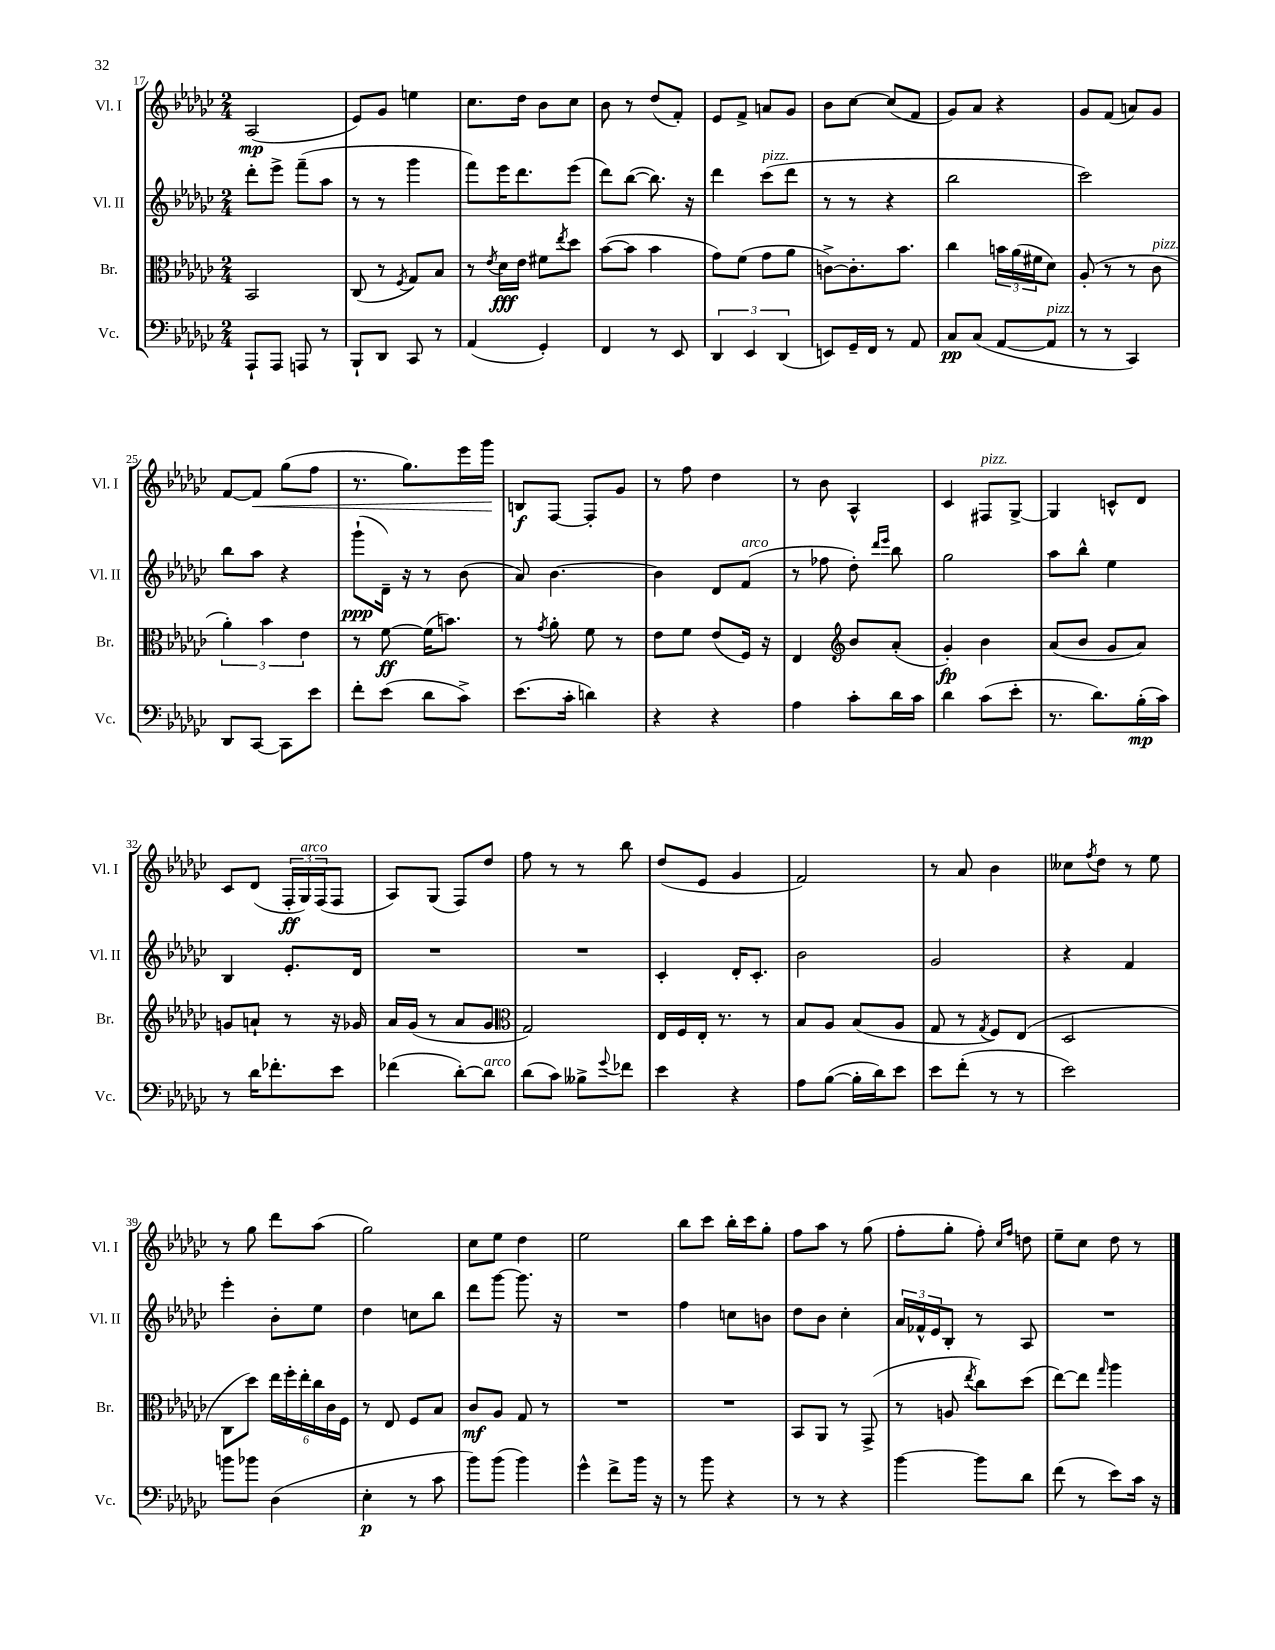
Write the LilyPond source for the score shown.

<<
\new StaffGroup <<
\new Staff = "s0" \with { instrumentName = "Vl. I" shortInstrumentName = "Vl. I" } {
    \clef treble \key ges \major \numericTimeSignature \time 2/4
    aes2\mp( |
    ees'8) ges'8 e''4 |
    ces''8. des''16 bes'8 ces''8 |
    bes'8 r8 des''8( f'8-.) |
    ees'8 f'8-> a'8 ges'8 |
    bes'8 ces''8~ ces''8( f'8 |
    ges'8) aes'8 r4 |
    ges'8 f'8( a'8) ges'8 |
    f'8~ f'8\< ges''8( f''8 |
    r8. ges''8.) ees'''16 ges'''16\! |
    b8\f f8~ f8-. ges'8 |
    r8 f''8 des''4 |
    r8 bes'8 aes4-^ |
    ces'4 fis8^\markup { \italic "pizz." } ges8~-> |
    ges4 c'8-^ des'8 |
    ces'8 des'8( \tuplet 3/2 { f16-.\ff ges16^\markup { \italic "arco" }) f16( } f8 |
    aes8) ges8( f8) des''8 |
    f''8 r8 r8 bes''8 |
    des''8( ees'8 ges'4 |
    f'2) |
    r8 aes'8 bes'4 |
    ceses''8 \acciaccatura { f''8 } des''8 r8 ees''8 |
    r8 ges''8 des'''8 aes''8( |
    ges''2) |
    ces''8 ees''8 des''4 |
    ees''2 |
    bes''8 ces'''8 bes''16-. ces'''16 ges''8-. |
    f''8 aes''8 r8 ges''8( |
    f''8-. ges''8-. f''8-.) \grace { ces''16 f''16 } d''8 |
    ees''8-- ces''8 des''8 r8 \bar "|." |
}
\new Staff = "s1" \with { instrumentName = "Vl. II" shortInstrumentName = "Vl. II" } {
    \clef treble \key ges \major \numericTimeSignature \time 2/4
    des'''8-. ees'''8-> f'''8--( aes''8 |
    r8 r8 ges'''4 |
    f'''8) ees'''16 des'''8. ees'''8( |
    des'''8) bes''8~( bes''8.) r16 |
    des'''4 ces'''8^\markup { \italic "pizz." }( des'''8 |
    r8 r8 r4 |
    bes''2 |
    ces'''2) |
    bes''8 aes''8 r4 |
    ges'''8-!\ppp( des'16--) r16 r8 bes'8( |
    aes'8) bes'4.~ |
    bes'4 des'8 f'8^\markup { \italic "arco" }( |
    r8 fes''8 des''8-.) \grace { des'''16 ees'''16 } bes''8 |
    ges''2 |
    aes''8 bes''8-^ ees''4 |
    bes4 ees'8.-. des'16 |
    R2 |
    R2 |
    ces'4-. des'16-. ces'8.-. |
    bes'2 |
    ges'2 |
    r4 f'4 |
    ees'''4-. bes'8-. ees''8 |
    des''4 c''8 bes''8 |
    des'''8 ges'''8~ ges'''8. r16 |
    R2 |
    f''4 c''8 b'8 |
    des''8 bes'8 ces''4-. |
    \tuplet 3/2 { aes'16 fes'16-^ ees'16 } bes8-. r8 aes8 |
    R2 \bar "|." |
}
\new Staff = "s2" \with { instrumentName = "Br." shortInstrumentName = "Br." } {
    \clef alto \key ges \major \numericTimeSignature \time 2/4
    bes,2 |
    ces8( r8 \acciaccatura { f8 } ges8) bes8 |
    r8 \acciaccatura { ees'8 } des'16\fff ees'16 fis'8 \acciaccatura { ees''8 } des''8 |
    bes'8~( bes'8 bes'4 |
    ges'8) f'8( ges'8 aes'8 |
    c'8~->) c'8.-. bes'8. |
    ces''4 \tuplet 3/2 { b'16 aes'16( fis'16 } des'8) |
    aes8-.( r8 r8 ces'8^\markup { \italic "pizz." } |
    \tuplet 3/2 { aes'4-.) bes'4 ees'4 } |
    r8 f'8~\ff f'16( b'8.) |
    r8 \acciaccatura { ges'8 } aes'8-. f'8 r8 |
    ees'8 f'8 ees'8( f16) r16 |
    ees4 \clef treble bes'8 aes'8-.( |
    ges'4-.\fp) bes'4 |
    aes'8( bes'8 ges'8 aes'8) |
    g'8 a'8-! r8 r16 ges'16 |
    aes'16 ges'16( r8 aes'8 ges'8 |
    \clef alto ges2) |
    ees16 f16 ees16-. r8. r8 |
    bes8 aes8 bes8( aes8 |
    ges8 r8 \acciaccatura { ges8 } f8) ees8( |
    des2 |
    ces8 des''8) \tuplet 6/4 { ees''16 f''16-. ees''16-. ces''16 ces'16 f16 } |
    r8 ees8 f8 bes8 |
    ces'8\mf aes8 ges8 r8 |
    R2 |
    R2 |
    bes,8 aes,8 r8 ges,8->( |
    r8 a8 \acciaccatura { ees''8 } ces''8) des''8( |
    ees''8~) ees''8 \grace { ges''16 } aes''4 \bar "|." |
}
\new Staff = "s3" \with { instrumentName = "Vc." shortInstrumentName = "Vc." } {
    \clef bass \key ges \major \numericTimeSignature \time 2/4
    aes,,8-! aes,,8 a,,8 r8 |
    bes,,8-! des,8 ces,8 r8 |
    aes,4( ges,4-.) |
    f,4 r8 ees,8 |
    \tuplet 3/2 { des,4 ees,4 des,4( } |
    e,8) ges,16-- f,16 r8 aes,8 |
    ces8\pp ces8( aes,8~ aes,8^\markup { \italic "pizz." } |
    r8 r8 ces,4) |
    des,8 ces,8~ ces,8 ees'8 |
    f'8-. ees'8( des'8 ces'8->) |
    ees'8.( ces'16-. d'4) |
    r4 r4 |
    aes4 ces'8-. des'16 ces'16 |
    des'4 ces'8( ees'8-. |
    r8. des'8.) bes16-.\mp( ces'16) |
    r8 des'16 fes'8.-. ees'8 |
    fes'4( des'8~-.) des'8^\markup { \italic "arco" } |
    des'8( ces'8) beses8-> \appoggiatura { ges'8 } fes'8 |
    ees'4 r4 |
    aes8 bes8~( bes16-. des'16) ees'8 |
    ees'8 f'8-.( r8 r8 |
    ees'2) |
    b'8 bes'8 des4( |
    ees4-.\p r8 ces'8 |
    bes'8) bes'8( bes'4) |
    ges'4-^ f'8-> bes'16 r16 |
    r8 bes'8 r4 |
    r8 r8 r4 |
    bes'4~ bes'8 des'8 |
    f'8( r8 ees'8) ces'16 r16 \bar "|." |
}
>>
>>
\layout { \context { \Score currentBarNumber = #17 } }
